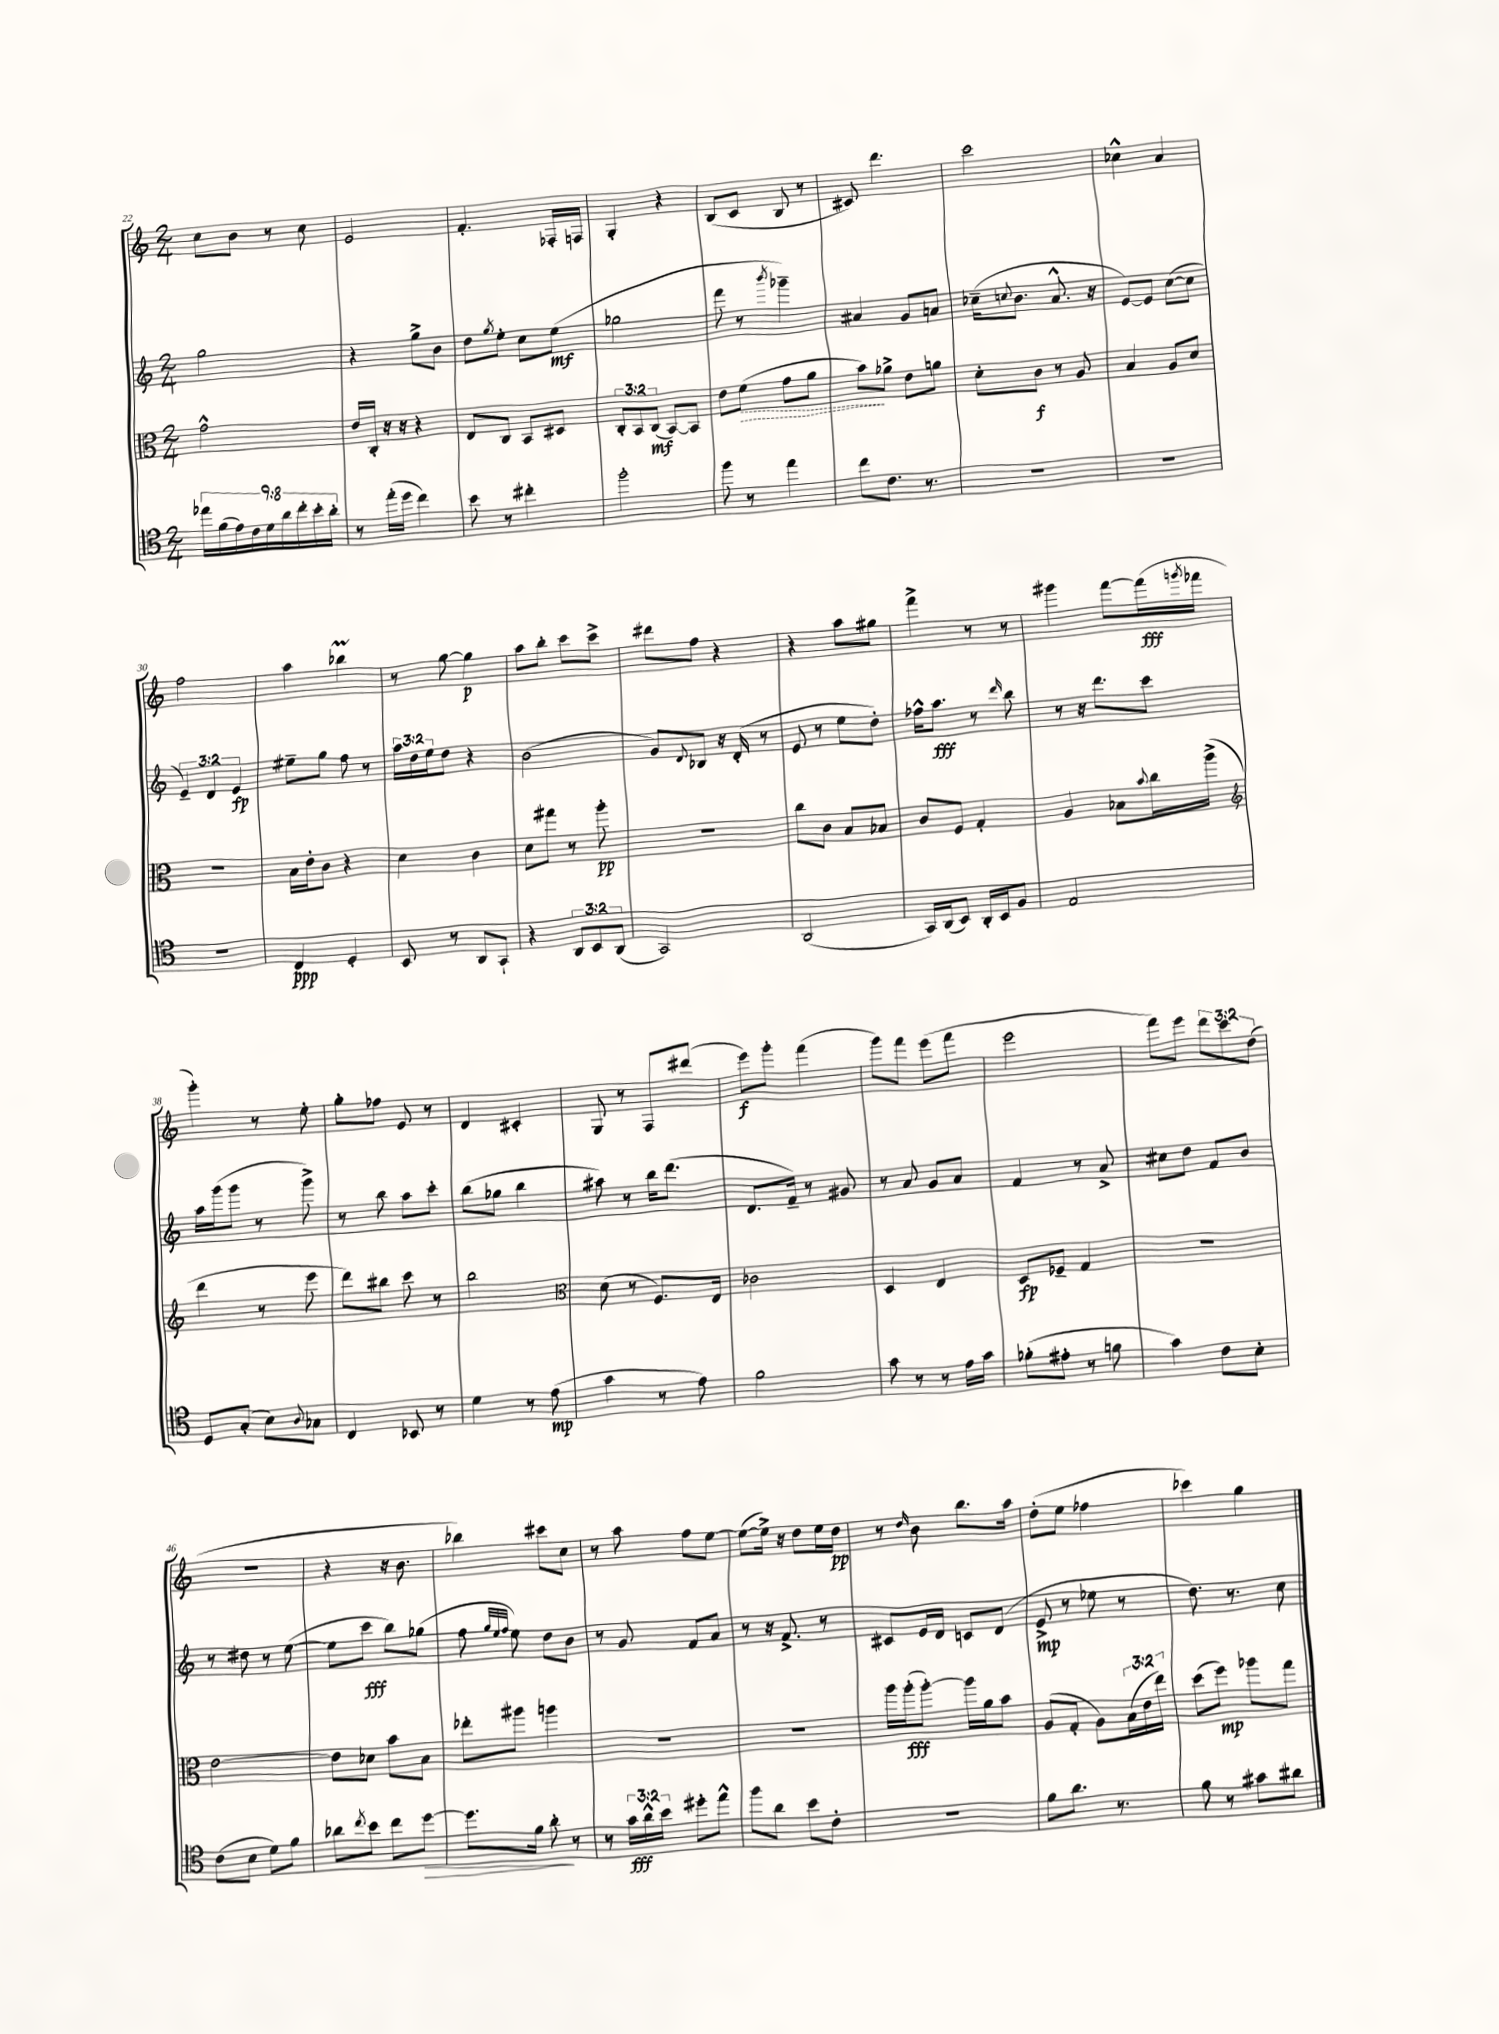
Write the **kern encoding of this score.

**kern	**kern	**kern	**kern
*staff4	*staff3	*staff2	*staff1
*clefC4	*clefC3	*clefG2	*clefG2
*k[]	*k[]	*k[]	*k[]
*M2/4	*M2/4	*M2/4	*M2/4
18ee-	2g^^	2gg	8cc
(18f	.	.	.
18e)	.	.	.
.	.	.	8b
18c	.	.	.
18d	.	.	.
.	.	.	8r
18a	.	.	.
18cc'	.	.	.
.	.	.	8cc
18b'	.	.	.
18a'	.	.	.
=	=	=	=
8r	16e	4r	2e
.	16C'	.	.
(16ee'	16r	.	.
16dd	16r	.	.
4cc)	4r	8gg^	.
.	.	8b	.
=	=	=	=
8b	8E	8dd	4.f'
.	.	8qgg	.
8r	8C	8ee'	.
4cc#'	8BB	8cc	.
.	8D#	(8ee	16F-'
.	.	.	16F
=	=	=	=
2ff'	12C'	2gg-	4G'
.	12BB	.	.
.	(12C	.	.
.	[8BB)	.	4r
.	8BB]	.	.
=	=	=	=
8ff	8e	8fff	(8B
8r	(8f	8r	8c
.	.	8qbbb	.
4ee	8g	4ggg-~)	8B
.	8a	.	8r
=	=	=	=
8cc	8b)	4a#	8c#)
8.c	8a-^	.	4.ddd
.	8e	8g	.
8.r	.	.	.
.	8a	8a	.
=	=	=	=
2r	8d'	(16cc-~	2ccc
.	.	8qqcc	.
.	.	8.b	.
.	8c	.	.
.	8r	8.a^^	.
.	8A	.	.
.	.	16r	.
=	=	=	=
2r	4B	[8e)	4cc-^^
.	.	8e]	.
.	8A	([8cc	4a
.	8d	8cc]	.
=	=	=	=
2r	2r	6e~)	2ff
.	.	6d	.
.	.	6e	.
=	=	=	=
4C	16B	8ee#~	4aa
.	16e'	.	.
.	8c	8gg	.
4D'	4r	8ff	4bb-
.	.	8r	.
=	=	=	=
8BB	4d	24aa	8r
.	.	24dd	.
.	.	24ee	.
8r	.	8dd	[8gg
8AA	4c	4r	4gg]
8GG`	.	.	.
=	=	=	=
4r	8d	(2b	8aa
.	8gg#	.	8bb'
12AA	8r	.	8ccc
12BB	.	.	.
.	8aa'	.	8ccc^
(12AA	.	.	.
=	=	=	=
2GG)	2r	8g)	8ddd#
.	.	8qqd	.
.	.	8B-	8ff
.	.	16r	4r
.	.	(16d'	.
.	.	8r	.
=	=	=	=
(2AA	8cc	8e	4r
.	8c	8r	.
.	8B	8ee	8aa
.	8B-	8dd')	8gg#
=	=	=	=
16GG)	8c	16ff-^^	4fff^
(16AA	.	8.aa	.
8BB)	8F	.	.
16AA'	4G'	8r	8r
16BB	.	.	.
.	.	16qqddd	.
8F	.	8bb	8r
=	=	=	=
2E	4A	8r	4ggg#
.	.	16r	.
.	.	8.ddd	.
.	8B-	.	[8fff
.	8qqb	.	.
.	16cc	8ccc	(16fff]
.	.	.	8qggg
.	(16aa^	.	16fff-
=	=	=	=
*	*clefG2	*	*
8D	4ddd	16aa	4ggg')
.	.	(16ggg	.
(8G'	.	8ggg	.
8B)	8r	8r	8r
8qqA	.	.	.
8G-	8eee	8ggg^)	8ee'
=	=	=	=
4C	8ddd)	8r	8gg'
.	8bb#	8bb	8ff-
8BB-	8ccc	8aa	8e
8r	8r	8ccc'	8r
=	=	=	=
4d	2bb	(8bb	4d
.	.	8gg-	.
8r	.	4bb	4c#'
(8e	.	.	.
=	=	=	=
*	*clefC3	*	*
4g	(8d	8aa#)	8G
.	8r	8r	8r
8r	8.F)	16bb	8F
.	.	(8.ddd	.
8e)	.	.	(8ddd#
.	16E	.	.
=	=	=	=
2f	2c-	8.d	8eee)
.	.	.	8ggg'
.	.	16f~)	.
.	.	8r	(4fff
.	.	8g#	.
=	=	=	=
8g	4D	8r	8ggg)
8r	.	8a	8fff
8r	4E	8g	(8eee
16e	.	8a	8fff
16g	.	.	.
=	=	=	=
(8f-'	8D	4f	2eee
8e#'	8F-~	.	.
8r	4G	8r	.
8f	.	8a^	.
=	=	=	=
4g)	2r	8cc#	8fff)
.	.	8dd	8eee
8c	.	8f	12ddd
.	.	.	12ccc
8B'	.	8b	.
.	.	.	(12dd
=	=	=	=
(8c	[2e	8r	2r
8B	.	8dd#	.
8d)	.	8r	.
8f	.	([8ee	.
=	=	=	=
8a-	8e]	8ee]	4r
8qcc	.	.	.
8b	8d-	8ccc	.
8cc	8b	8bb)	16r
.	.	.	8.b
[8dd	8B	(8gg-	.
=	=	=	=
8.dd]	8ee-'	8ff	4bb-)
.	.	32qqgg	.
.	.	32qqee	.
.	.	32qqff	.
.	8aa#	8ee)	.
16f	.	.	.
8a'	4aa	8dd	8ccc#
8r	.	8b	8cc
=	=	=	=
8r	2r	8r	8r
24g	.	8g	8aa
24a^^	.	.	.
24b	.	.	.
8dd#'	.	8f	8ff
8ee^^	.	8a	[8ee
=	=	=	=
8ff	2r	8r	(8ee_
8a	.	16r	16ee^])
.	.	8.f^	16r
8b	.	.	8dd
8c'	.	8r	16ee
.	.	.	16dd
=	=	=	=
2r	16aa	8c#	8r
.	(16aa'	.	.
.	.	.	16qqdd
.	[8aa')	16e	8b
.	.	16d	.
.	16aa]	8c	8.bb
.	16a	.	.
.	8b	(8d	.
.	.	.	16aa
=	=	=	=
8f	(8A	8e^	(8dd'
8.a	8G'	8r	8ee
.	8A)	8ee-	4ff-
8.r	.	.	.
.	(24B	8r	.
.	24e	.	.
.	24ee)	.	.
=	=	=	=
8f	(8dd	8.dd)	4ccc-)
8r	8ff)	.	.
.	.	8.r	.
8g#	8aa-	.	4gg
8a#	8gg	8cc	.
==	==	==	==
*-	*-	*-	*-
